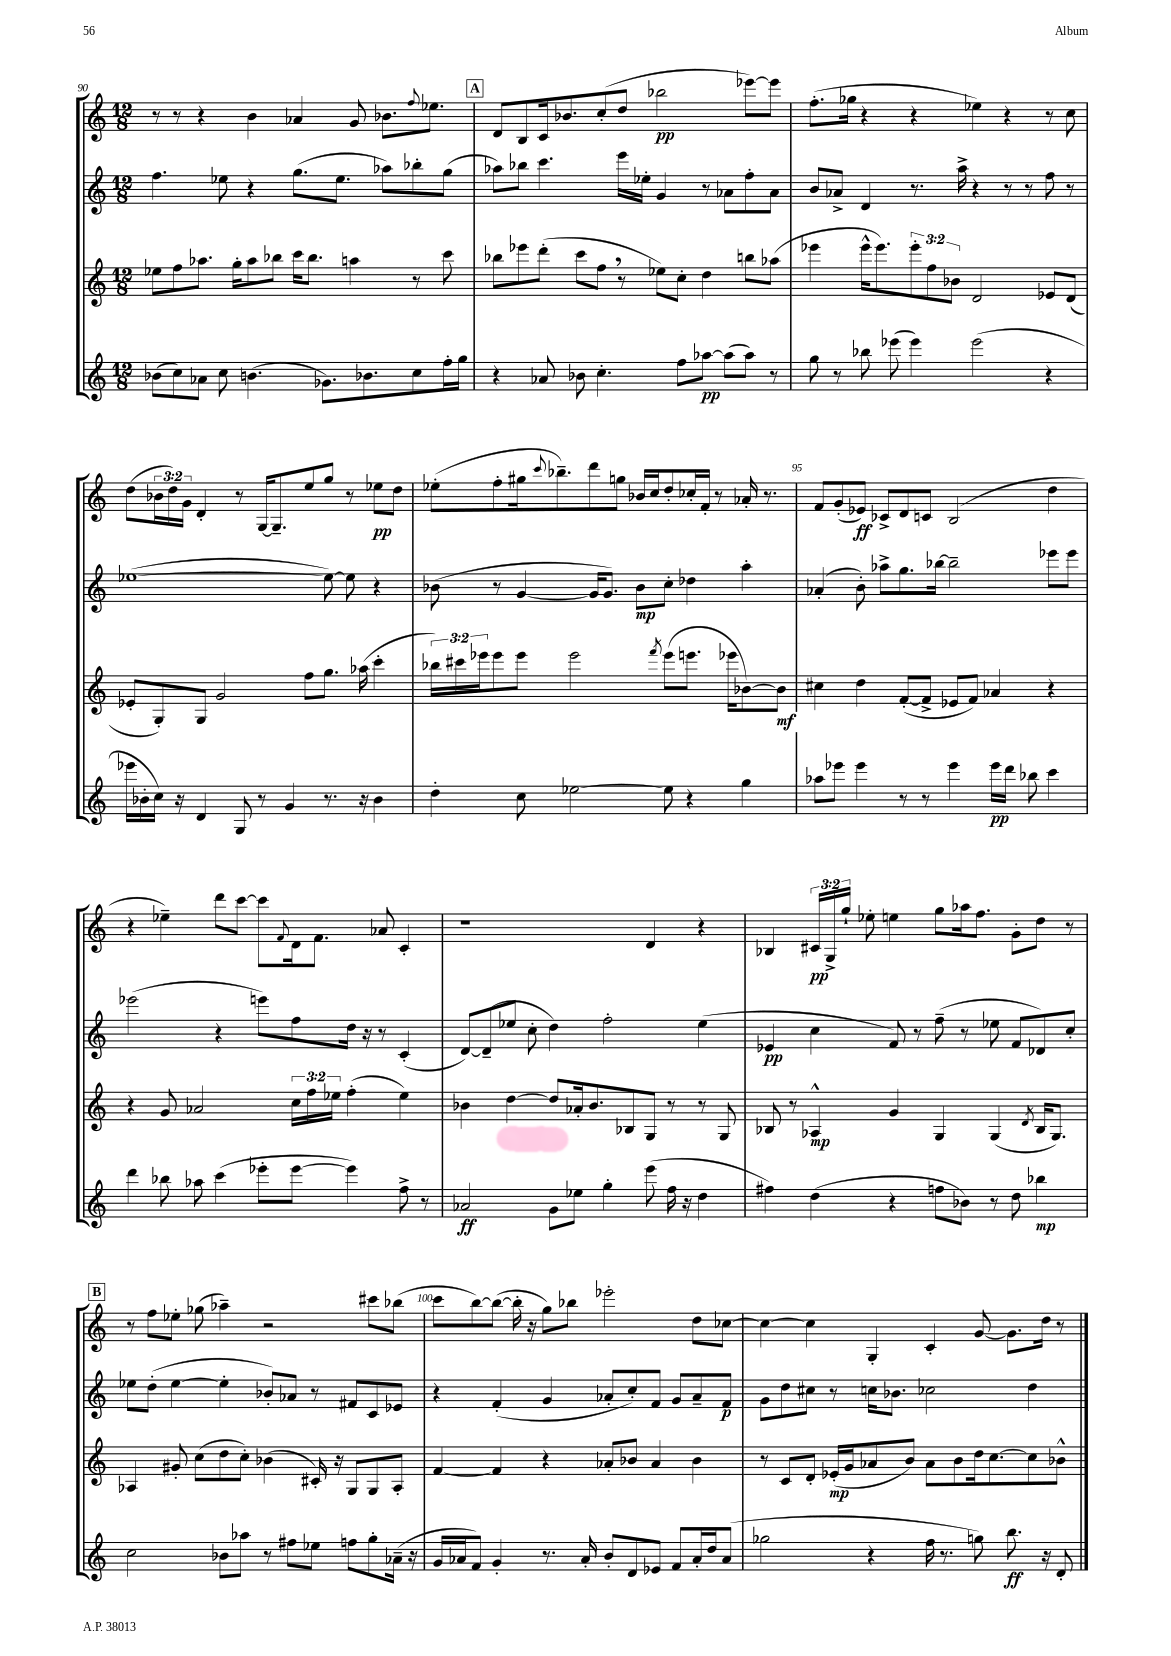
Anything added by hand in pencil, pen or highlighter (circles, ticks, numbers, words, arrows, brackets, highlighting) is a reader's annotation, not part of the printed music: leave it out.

**kern	**dynam	**kern	**dynam	**kern	**dynam	**kern	**dynam
*part4	*part4	*part3	*part3	*part2	*part2	*part1	*part1
*staff4	*staff4	*staff3	*staff3	*staff2	*staff2	*staff1	*staff1
*clefG2	*	*clefG2	*	*clefG2	*	*clefG2	*
*k[]	*	*k[]	*	*k[]	*	*k[]	*
*M12/8	*	*M12/8	*	*M12/8	*	*M12/8	*
=90	=90	=90	=90	=90	=90	=90	=90
(8b-X\L	.	8ee-X\L	.	4.ff\	.	8r	.
8cc\)	.	8ff\	.	.	.	8r	.
8a-X\J	.	8.aa-X\J	.	.	.	4r	.
8cc\	.	.	.	8ee-X\	.	.	.
.	.	16gg'\KL	.	.	.	.	.
(4.bn\	.	8aa-\	.	4r	.	4b\	.
.	.	8bb-X\J	.	.	.	.	.
.	.	16ccc\KL	.	(8.gg\L	.	4a-X/	.
.	.	8.bb-\J	.	.	.	.	.
8.g-X\L)	.	.	.	.	.	.	.
.	.	.	.	8.ee-\J	.	.	.
.	.	4aan\	.	.	.	8g/	.
8.b-X\	.	.	.	.	.	.	.
.	.	.	.	8aa-X\L)	.	8.b-X\L	.
8cc\	.	8r	.	8bb-X'\	.	.	.
.	.	.	.	.	.	8qqff/	.
.	.	.	.	.	.	8.ee-X\J	.
16ff'\L	.	8ccc\	.	(8gg\J	.	.	.
16gg\JJ	.	.	.	.	.	.	.
!!LO:REH:place=s1:t=A
=91	=91	=91	=91	=91	=91	=91	=91
4r	.	8bb-X\L	.	8aa-X\L)	.	8d/L	.
.	.	8eee-X\	.	8bb-X\J	.	8B/	.
8a-X/	.	(8ddd'\J	.	4.ccc\	.	16c/k	.
.	.	.	.	.	.	8.b-X/	.
8b-X\	.	8ccc\L	.	.	.	.	.
4.cc'\	.	8ff,\J	.	.	.	(8cc'/	.
.	.	8r	.	16eee\LL	.	8dd/J	.
.	.	.	.	16ee-X'\JJ	.	.	.
.	.	8ee-X\L)	.	4g/	.	2bb-X\	pp
8ff\L	.	8cc'\J	.	.	.	.	.
[8aa-X\J	pp	4dd\	.	8r	.	.	.
(8aa-\L]	.	.	.	8a-X\L	.	.	.
8aa-\J)	.	8bbn\L	.	8ff'\	.	[8eee-X\L)	.
8r	.	(8aa-X\J	.	8a-\J	.	8eee-\J]	.
=92	=92	=92	=92	=92	=92	=92	=92
8gg\	.	4eee-X\	.	8b/L	.	(8.ff'\L	.
8r	.	.	.	8a-X^/J	.	.	.
.	.	.	.	.	.	16gg-X\Jk	.
8bb-X\	.	16eee-^^\KL	.	4d/	.	4r	.
.	.	8.eee-\)	.	.	.	.	.
(8eee-X\	.	.	.	.	.	.	.
4eee-\)	.	12eee-'\	.	8.r	.	4r	.
.	.	12ff\	.	.	.	.	.
.	.	12b-X\J	.	.	.	.	.
.	.	.	.	16aa^\	.	.	.
(2eee-\	.	2d/	.	4r	.	4ee-X\)	.
.	.	.	.	8r	.	4r	.
.	.	.	.	8r	.	.	.
4r	.	8e-X/L	.	8ff\	.	8r	.
.	.	(8d/J	.	8r	.	8cc\	.
!!LO:LB:g=z
=93	=93	=93	=93	=93	=93	=93	=93
16eee-X\LL	.	8e-X'/L	.	([1ee-X	.	(8dd\L	.
16b-X'\	.	.	.	.	.	.	.
16cc\JJ)	.	8G'/)	.	.	.	24b-X\L	.
.	.	.	.	.	.	24dd\)	.
16r	.	.	.	.	.	.	.
.	.	.	.	.	.	24g\JJ	.
4d/	.	8G/J	.	.	.	4d'/	.
.	.	2g/	.	.	.	.	.
8G/	.	.	.	.	.	8r	.
8r	.	.	.	.	.	[16G/KL	.
.	.	.	.	.	.	8.G~/]	.
4g/	.	.	.	.	.	.	.
.	.	8ff\L	.	.	.	8ee/	.
8.r	.	8.gg\J	.	8ee-\_)	.	8gg/J	.
.	.	.	.	8ee-\]	.	8r	.
16r	.	(16aa-X\	.	.	.	.	.
4b-\	.	4ccc'\	.	4r	.	8ee-X\L	pp
.	.	.	.	.	.	8dd\J	.
=94	=94	=94	=94	=94	=94	=94	=94
4dd'\	.	24bb-X\LL)	.	(8b-X\	.	(8ee-X'\L	.
.	.	24ccc#X\	.	.	.	.	.
.	.	24eee-X\J	.	.	.	.	.
.	.	8eee-\	.	8r	.	8ff'\	.
8cc\	.	8eee-\J	.	[4g/	.	16gg#X\k	.
.	.	.	.	.	.	8qqccc/	.
.	.	.	.	.	.	8.bb-X~\)	.
[2ee-X\	.	2eee-\	.	.	.	.	.
.	.	.	.	16g/KL]	.	8ddd\	.
.	.	.	.	8.g/J)	.	.	.
.	.	.	.	.	.	8ggn\J	.
.	.	.	.	8b-\L	mp	16b-X/LL	.
.	.	.	.	.	.	16cc/J	.
.	.	8qfff/	.	.	.	.	.
8ee-\]	.	(8eee-\L	.	8cc'\J	.	8dd'/	.
4r	.	8.eeen\J	.	4dd-X\	.	16cc-X'/L	.
.	.	.	.	.	.	16f'/JJ	.
.	.	.	.	.	.	8r	.
.	.	16eee-X\KL	.	.	.	.	.
4gg\	.	[8b-X\)	.	4aa'\	.	16a-X'/	.
.	.	.	.	.	.	8.r	.
.	.	8b-\J]	mf	.	.	.	.
=95	=95	=95	=95	=95	=95	=95	=95
8aa-X\L	.	4cc#X\	.	(4a-X'/	.	8f/L	.
8eee-X\J	.	.	.	.	.	(8g'/	.
4eee-\	.	4dd\	.	8b'\)	.	8e-X/J)	ff
.	.	.	.	8aa-X^\L	.	8c-X^/L	.
8r	.	([8f'/L	.	8.gg\	.	8d/	.
8r	.	8f^/J]	.	.	.	8cn/J	.
.	.	.	.	[16bb-X\Jk	.	.	.
4eee-\	.	8e-X/L	.	2bb-~\]	.	(2B/	.
.	.	8f/J)	.	.	.	.	.
16eee-\LL	pp	4a-X/	.	.	.	.	.
16ddd\JJ	.	.	.	.	.	.	.
8bb-X\	.	.	.	.	.	.	.
4ccc\	.	4r	.	8eee-X\L	.	4dd\	.
.	.	.	.	8eee-\J	.	.	.
!!LO:LB:g=z
=96	=96	=96	=96	=96	=96	=96	=96
4ddd\	.	4r	.	(2eee-X\	.	4r	.
8bb-X\	.	8g/	.	.	.	4ee-X~\)	.
8aa-X\	.	2a-X/	.	.	.	.	.
(4ccc\	.	.	.	4r	.	8ddd\L	.
.	.	.	.	.	.	[8ccc\J	.
8eee-X'\L	.	.	.	8eeen\L)	.	8ccc\L]	.
.	.	.	.	.	.	8qqf/	.
[8eee-\J	.	24cc\LL	.	8ff\	.	16d\k	.
.	.	24ff\	.	.	.	.	.
.	.	.	.	.	.	8.f\J	.
.	.	24ee-X\JJ	.	.	.	.	.
4eee-\])	.	(4ff'\	.	16dd\Jk	.	.	.
.	.	.	.	16r	.	.	.
.	.	.	.	8r	.	8a-X/	.
8ff^\	.	4ee-\)	.	(4c'/	.	4c'/	.
8r	.	.	.	.	.	.	.
=97	=97	=97	=97	=97	=97	=97	=97
2a-X/	ff	4b-X\	.	[8d/L)	.	1r	.
.	.	.	.	(8d~/]	.	.	.
.	.	[4dd\	.	8ee-X/J	.	.	.
.	.	.	.	8cc'\	.	.	.
8g\L	.	8dd/L]	.	4dd\)	.	.	.
8ee-X\J	.	16a-X'/k	.	.	.	.	.
.	.	8.b-/	.	.	.	.	.
4gg'\	.	.	.	2ff'\	.	.	.
.	.	8B-X/	.	.	.	.	.
(8eee\	.	8G/J	.	.	.	4d/	.
16ff\	.	8r	.	.	.	.	.
16r	.	.	.	.	.	.	.
4dd\	.	8r	.	(4ee-\	.	4r	.
.	.	8G/	.	.	.	.	.
=98	=98	=98	=98	=98	=98	=98	=98
4ff#X\)	.	8B-X/	.	4e-X/	pp	4B-X/	.
.	.	8r	.	.	.	.	.
(4dd\	.	4A-X^^/	mp	4cc\	.	24c#X/LL	pp
.	.	.	.	.	.	24G^/	.
.	.	.	.	.	.	24gg`/JJ	.
.	.	.	.	.	.	8ee-X'\	.
4r	.	4g/	.	8f/)	.	4een\	.
.	.	.	.	8r	.	.	.
8ffn\L	.	4G/	.	(8ff~\	.	8gg\L	.
8b-X\J)	.	.	.	8r	.	16aa-X\k	.
.	.	.	.	.	.	8.ff\J	.
8r	.	(4G/	.	8ee-X\	.	.	.
8dd\	.	.	.	8f/L	.	8g'\L	.
.	.	8qd/	.	.	.	.	.
4bb-X\	mp	16B-/KL	.	8d-X/)	.	8dd\J	.
.	.	8.G/J)	.	.	.	.	.
.	.	.	.	8cc'/J	.	8r	.
!!LO:LB:g=z
!!LO:REH:place=s1:t=B
=99	=99	=99	=99	=99	=99	=99	=99
2cc\	.	4A-X/	.	8ee-X\L	.	8r	.
.	.	.	.	(8dd'\J	.	8ff\L	.
.	.	8g#X'/	.	[4ee-\	.	8ee-X'\J	.
.	.	(8cc\L	.	.	.	(8gg-X\	.
8b-X\L	.	8dd\	.	4ee-'\]	.	4aa-X~\)	.
8aa-X\J	.	8cc'\J)	.	.	.	.	.
8r	.	(4b-X\	.	8b-X'/L)	.	2r	.
8ff#X\L	.	.	.	8a-X/J	.	.	.
8ee-X\J	.	16c#X'/)	.	8r	.	.	.
.	.	16r	.	.	.	.	.
8ffn\L	.	8G/L	.	8f#X/L	.	.	.
8gg'\	.	8G/	.	8c/	.	8ccc#X\L	.
(16a-X~\Jk	.	8A-'/J	.	8e-X/J	.	(8bb-X\J	.
16r	.	.	.	.	.	.	.
=100	=100	=100	=100	=100	=100	=100	=100
16g/LL	.	[4f/	.	4r	.	8ccc\L	.
16a-X/J	.	.	.	.	.	.	.
8f/J)	.	.	.	.	.	[8bb\)	.
4g'/	.	4f/]	.	(4f'/	.	(8bb\J_	.
.	.	.	.	.	.	16bb'\]	.
.	.	.	.	.	.	16r	.
8.r	.	4r	.	4g/	.	8gg\L)	.
.	.	.	.	.	.	8bb-X\J	.
16a-'/	.	.	.	.	.	.	.
8b'/L	.	8a-X'/L	.	8a-X'/L	.	2eee-X'\	.
8d/	.	8b-X/J	.	8cc'/)	.	.	.
8e-X/J	.	4a-/	.	8f/J	.	.	.
8f/L	.	.	.	8g/L	.	.	.
16a-'/L	.	4b-\	.	8a-~/	.	8dd\L	.
16dd/J	.	.	.	.	.	.	.
(8a-/J	.	.	.	8f/J	p	[8cc-X\J	.
=101	=101	=101	=101	=101	=101	=101	=101
2gg-X\	.	8r	.	8g\L	.	4cc-\_	.
.	.	8c/L	.	8dd\	.	.	.
.	.	8d'/J	.	8cc#X\J	.	4cc-\]	.
.	.	(16e-X'/LL	mp	8r	.	.	.
.	.	16g/J	.	.	.	.	.
4r	.	8a-X/	.	16ccn\KL	.	4G'/	.
.	.	.	.	8.b-X\J	.	.	.
.	.	8b/J)	.	.	.	.	.
16ff\	.	8a-\L	.	2cc-X\	.	4c'/	.
8.r	.	.	.	.	.	.	.
.	.	8b\	.	.	.	.	.
8ggn\)	.	16dd\k	.	.	.	[8g/	.
.	.	[8.cc\	.	.	.	.	.
8.bb\	ff	.	.	.	.	8.g\L]	.
.	.	8cc\]	.	4dd\	.	.	.
16r	.	.	.	.	.	16dd\Jk	.
8d'/	.	8b-X^^\J	.	.	.	8r	.
==	==	==	==	==	==	==	==
*-	*-	*-	*-	*-	*-	*-	*-
